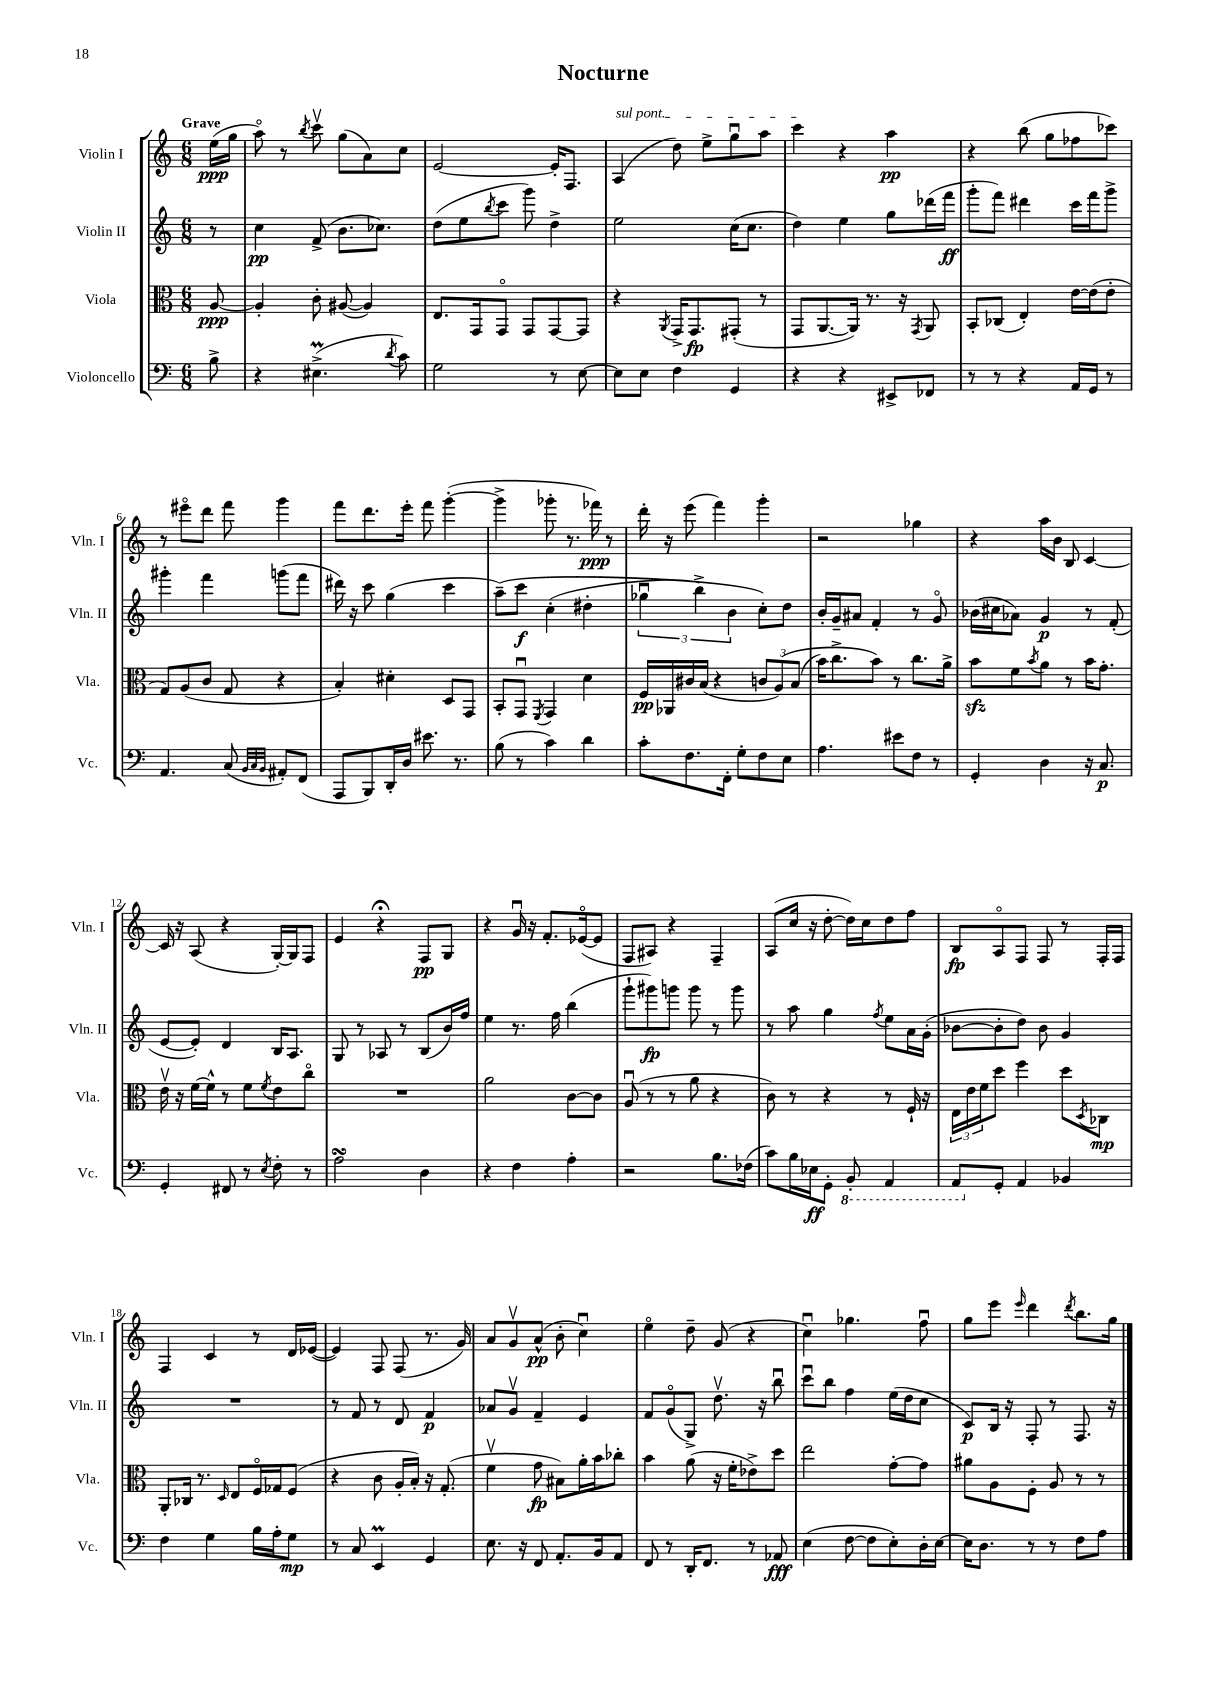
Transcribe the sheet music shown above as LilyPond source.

\header { title = "Nocturne" }
<<
\new StaffGroup <<
\new Staff = "s0" \with { instrumentName = "Violin I" shortInstrumentName = "Vln. I" } {
    \clef treble \key c \major \numericTimeSignature \time 6/8 \partial 8 \tempo "Grave"
    e''16\ppp( g''16 |
    a''8\flageolet) r8 \acciaccatura { b''8 } c'''8\upbow g''8( a'8) c''8 |
    e'2~ e'16-. f8. |
    \once \override TextSpanner.bound-details.left.text = \markup { \italic "sul pont." } a4\startTextSpan( d''8) e''8-> g''8\downbow a''8 |
    c'''4\stopTextSpan r4 a''4\pp |
    r4 b''8( g''8 fes''8 ces'''8) |
    r8 eis'''8\flageolet d'''8 f'''8 g'''4 |
    f'''8 d'''8. e'''16-. f'''8 g'''4~-.( |
    g'''4-> ges'''8-. r8. fes'''16\ppp) r8 |
    d'''16-. r16 e'''8( f'''4) g'''4-. |
    r2 ges''4 |
    r4 a''16 b'16 b8 c'4~ |
    c'16 r16 a8( r4 g16~-.) g16 f8 |
    e'4 r4\fermata f8\pp g8 |
    r4 g'16\downbow r16 f'8.-. ees'16~\flageolet( ees'8 |
    f8 ais8) r4 f4-- |
    a8( c''16 r16 d''8~-. d''16) c''16 d''8 f''8 |
    b8\fp a8\flageolet f8 f8 r8 f16-. f16 |
    f4 c'4 r8 d'16 ees'16~( |
    ees'4) f8 f8( r8. g'16) |
    a'8 g'8\upbow a'8-^\pp( b'8-. c''4\downbow) |
    e''4\flageolet d''8-- g'8( r4 |
    c''4\downbow) ges''4. f''8\downbow |
    g''8 e'''8 \grace { e'''16 } d'''4 \acciaccatura { d'''8 } b''8. g''16 \bar "|." |
}
\new Staff = "s1" \with { instrumentName = "Violin II" shortInstrumentName = "Vln. II" } {
    \clef treble \key c \major \numericTimeSignature \time 6/8 \partial 8
    r8 |
    c''4\pp f'8->( b'8. ces''8.) |
    d''8( e''8 \acciaccatura { b''8 } c'''8 g'''8) d''4-> |
    e''2 c''16( c''8. |
    d''4) e''4 g''8 des'''16( f'''16\ff |
    g'''8-. f'''8) dis'''4 c'''16 f'''16 g'''8-> |
    gis'''4-. f'''4 g'''8( f'''8 |
    dis'''16) r16 c'''8 g''4( c'''4 |
    a''8--)\( c'''8\f c''4-.( dis''4-. |
    \tuplet 3/2 { ges''4\downbow b''4->) b'4 } c''8-.\) d''8 |
    b'16-. g'16-- ais'8 f'4-. r8 g'8\flageolet |
    bes'16( cis''16 aes'8) g'4\p r8 f'8-.( |
    e'8~ e'8-.) d'4 b16 a8. |
    g8 r8 aes8 r8 b8( b'16) f''16 |
    e''4 r8. f''16 b''4( |
    g'''8-! gis'''8\fp) g'''8 g'''8 r8 g'''8 |
    r8 a''8 g''4 \acciaccatura { f''8 } e''8 a'16 g'16-.( |
    bes'8~ bes'8-. d''8) bes'8 g'4 |
    R2. |
    r8 f'8 r8 d'8 f'4\p |
    aes'8 g'8\upbow f'4-- e'4 |
    f'8 g'8\flageolet( g8->) d''8.\upbow r16 b''8\downbow |
    c'''8\downbow b''8 f''4 e''16( d''16 c''8 |
    c'8\p) b16 r16 f8-. r8 f8. r16 \bar "|." |
}
\new Staff = "s2" \with { instrumentName = "Viola" shortInstrumentName = "Vla." } {
    \clef alto \key c \major \numericTimeSignature \time 6/8 \partial 8
    a8~\ppp |
    a4-. c'8-. ais8~( ais4) |
    e8. g,16 g,8\flageolet g,8 g,8~ g,8 |
    r4 \acciaccatura { a,8 } g,16-> g,8.\fp gis,8-.( r8 |
    g,8 a,8.~ a,16) r8. r16 \acciaccatura { g,8 } a,8 |
    b,8-. ces8( e4-.) e'16~ e'16( e'8-. |
    g8) a8( c'8 g8 r4 |
    b4-.) dis'4-. d8 g,8 |
    b,8-. g,8\downbow \acciaccatura { f,8 } g,4 d'4 |
    f16\pp aes,16 cis'16 b16( r4 \tuplet 3/2 { c'8 a8)\( b8( } |
    b'16) c''8.-> b'8\) r8 c''8. a'16-> |
    b'8\sfz f'8 \acciaccatura { b'8 } a'8 r8 b'16 g'8.-. |
    e'16\upbow r16 f'16~ f'16-^ r8 f'8 \acciaccatura { f'8 } e'8 c''8\flageolet |
    R2. |
    a'2 c'8~ c'8 |
    a8\downbow( r8 r8 a'8 r4 |
    c'8) r8 r4 r8 f16-! r16 |
    \tuplet 3/2 { e16 e'16 f'16 } d''8 f''4 d''8 \acciaccatura { d8 } ces8\mp |
    a,8-. ces16 r8. \grace { d16 } e8 f16\flageolet ges16 f8( |
    r4 c'8 a16-. b16-.) r16 g8.-.( |
    f'4\upbow g'8\fp bis8) a'16-. b'16 ces''8-. |
    b'4 a'8( r16 f'16-. ees'8->) d''8 |
    e''2 g'8~-. g'8 |
    ais'8 a8 f8-. a8 r8 r8 \bar "|." |
}
\new Staff = "s3" \with { instrumentName = "Violoncello" shortInstrumentName = "Vc." } {
    \clef bass \key c \major \numericTimeSignature \time 6/8 \partial 8
    b8-> |
    r4 eis4.->\prall( \acciaccatura { d'8 } c'8) |
    g2 r8 e8~ |
    e8 e8 f4 g,4 |
    r4 r4 eis,8-> fes,8 |
    r8 r8 r4 a,16 g,16 r8 |
    a,4. c8( \grace { b,32 c32 b,32 } ais,8-.) f,8( |
    a,,8 b,,8) d,16-. d16 eis'8. r8. |
    b8( r8 c'4) d'4 |
    c'8-. f8. f,16-. g8-. f8 e8 |
    a4. eis'8 f8 r8 |
    g,4-. d4 r16 c8.\p |
    g,4-. fis,8 r8 \acciaccatura { e8 } f8-. r8 |
    a2\turn d4 |
    r4 f4 a4-. |
    r2 b8. fes16( |
    c'8) b16 ees16\ff g,8-. \ottava #-1 b,,8-. a,,4 |
    a,,8 \ottava #0 g,8-. a,4 bes,4 |
    f4 g4 b16 a16-. g8\mp |
    r8 c8 e,4\prall g,4 |
    e8. r16 f,8 a,8.-. b,16 a,8 |
    f,8 r8 d,16-. f,8. r8 aes,8\fff |
    e4( f8~ f8 e8-.) d16-. e16~ |
    e16 d8. r8 r8 f8 a8 \bar "|." |
}
>>
>>
